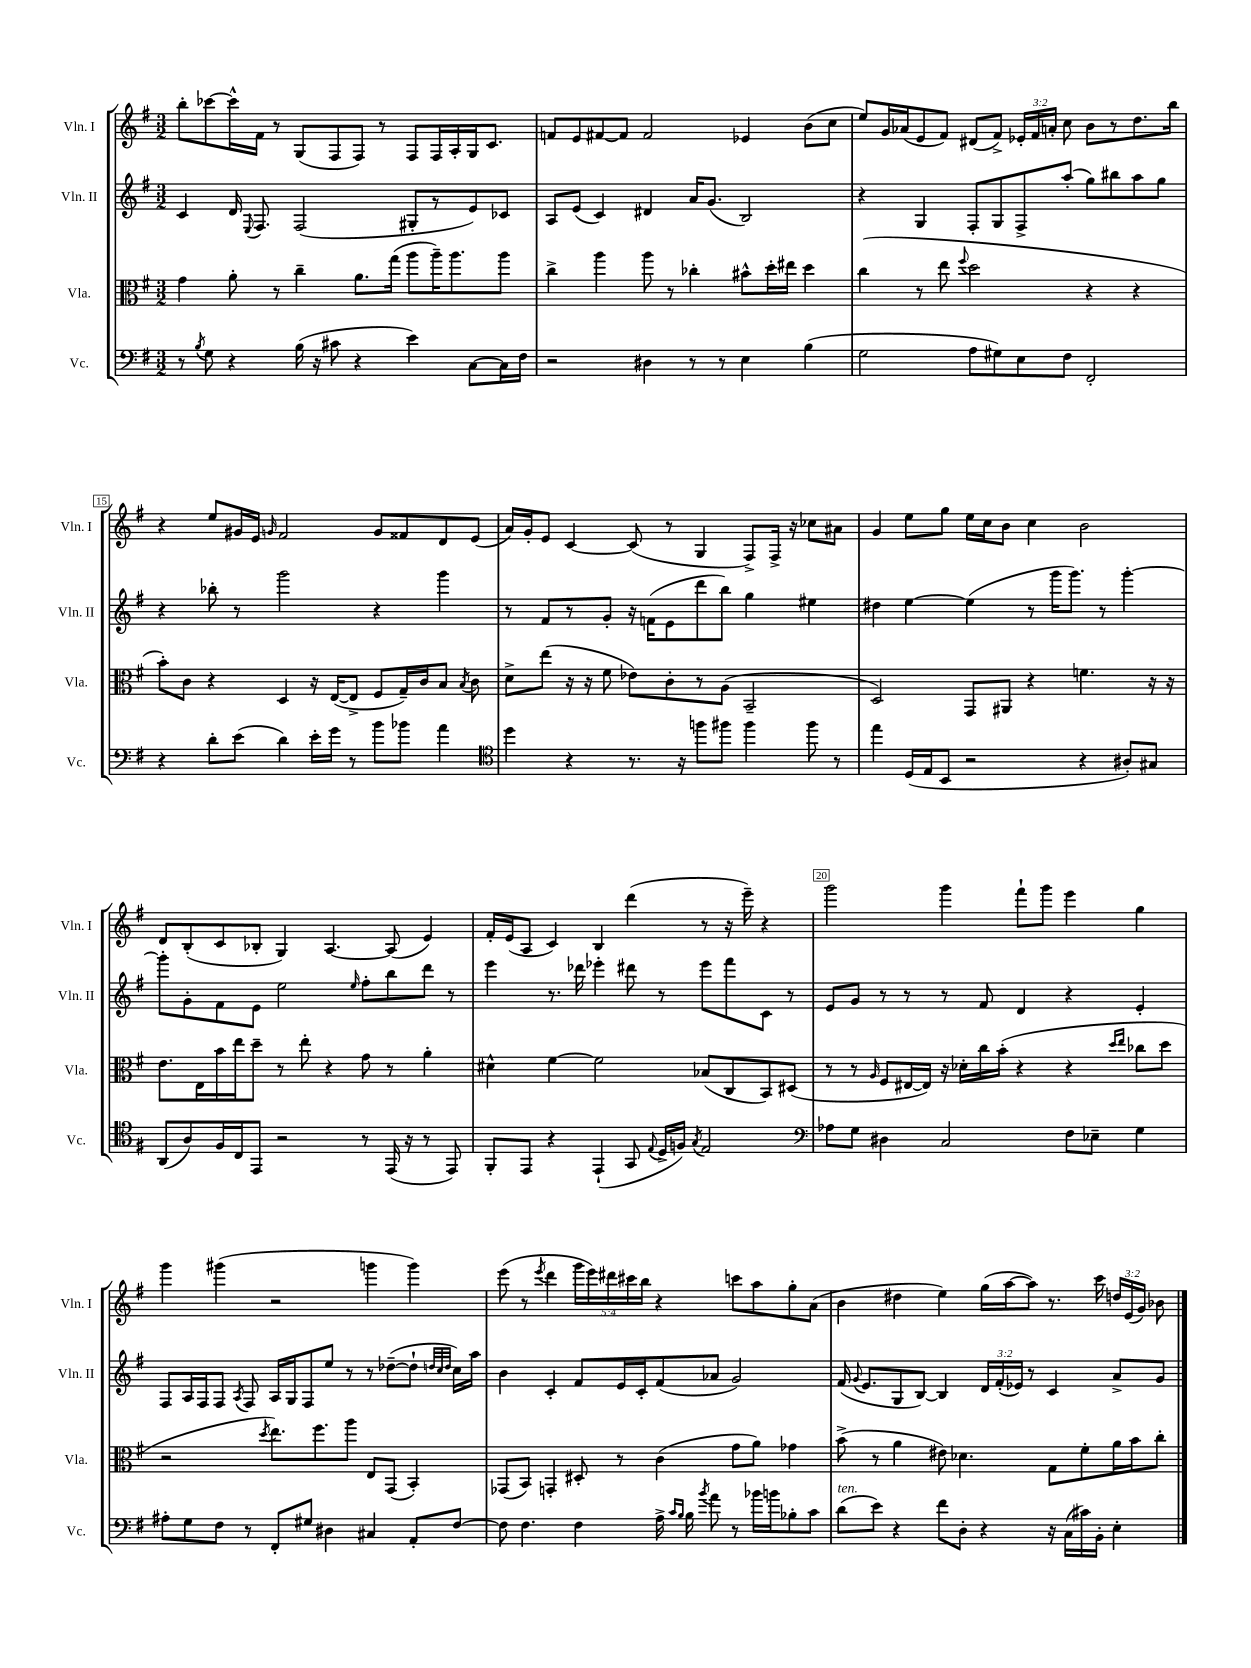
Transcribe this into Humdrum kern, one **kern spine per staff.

**kern	**kern	**kern	**kern
*staff4	*staff3	*staff2	*staff1
*clefF4	*clefC3	*clefG2	*clefG2
*k[f#]	*k[f#]	*k[f#]	*k[f#]
*M3/2	*M3/2	*M3/2	*M3/2
8r	4g\	4c/	8bb'\L
8qB/	.	.	.
8G\	.	.	[8ccc-\
4r	8a'\	16d/	16ccc-^^\]L
.	.	8qqE/	.
.	.	8.F#/	16f#\JJ
.	8r	.	8r
(16B\	4cc~\	(2F#/	(8G/L
16r	.	.	.
8c#\	.	.	8F#/
4r	8.a\L	.	8F#/J)
.	.	.	8r
.	(16gg\Jk	.	.
4e\)	8aa\L	8G#'/L	8F#/L
.	16aa~\K)	8r	16F#/L
.	8.aa\	.	16A'/
[8C\L	.	8e/)	16G/J
.	.	.	8.c/J
16C\]L	8aa\J	8c-/J	.
16F#\JJ	.	.	.
=	=	=	=
2r	4cc^\	8A/L	8f/L
.	.	(8e/J	8e/
.	4aa\	4c/)	[8f#/
.	.	.	8f#/]J
4D#\	8aa\	4d#/	2f#/
.	8r	.	.
8r	4cc-'\	16a/LK	.
.	.	(8.g/J	.
8r	.	.	.
4E\	8b#^^\L	2B/)	4e-/
.	16dd'\L	.	.
.	16ee#\JJ	.	.
(4B\	4dd\	.	(8b\L
.	.	.	8cc\J
=	=	=	=
2G\	(4cc\	4r	8ee/L)
.	.	.	16g/L
.	.	.	(16a-/J
.	8r	4G/	8e/
.	8ee\	.	8f#/J)
.	8qqff#/	.	.
8A\L	2dd\	8F#'/L	(8d#/L
8G#\)	.	8G/	8f#^/J)
8E\	.	8F#^/	24e-'/LL
.	.	.	24f#/
.	.	.	24a'/JJ
8F#\J	.	(8aa'/J	8cc\
2FF#'/	4r	8gg\L)	8b\L
.	.	8bb#\	8r
.	4r	8aa\	8.dd\
.	.	8gg\J	.
.	.	.	16bb\Jk
=	=	=	=
4r	8b'\L)	4r	4r
.	8c\J	.	.
8d'\L	4r	8bb-'\	8ee/L
(8e\J	.	8r	16g#/L
.	.	.	16e/JJ
.	.	.	16qqg/
4d\)	4D/	2ggg\	2f#/
16e'\LL	16r	.	.
16g\JJ	([16E/LK	.	.
8r	8E^/]J	.	.
8b\L	8F#/L	4r	8g/L
8b-\J	16G~/L)	.	8f##/
.	16c/J	.	.
4a\	8B/J	4ggg\	8d/
.	8qB/	.	.
.	8c\	.	(8e/J
=	=	=	=
*clefC4	*	*	*
4dd\	8d^\L	8r	16a/LL)
.	.	.	16g'/J
.	(8ee\J	8f#/L	8e/J
4r	16r	8r	[4c/
.	16r	.	.
.	8f#\	8g'/J	.
8.r	8e-\L)	16r	(8c/]
.	.	(16f\LK	.
.	8c'\	8e\	8r
16r	.	.	.
8ff\L	8r	8ddd\	4G/
8ff#\J	(8A\J	8bb\J)	.
4ff#\	2BB~/	4gg\	8F#^/L)
.	.	.	16F#^/Jk
.	.	.	16r
8ff#\	.	4ee#\	8cc-\L
8r	.	.	8a#\J
=	=	=	=
4ee\	2D/)	4dd#\	4g/
(16D/LL	.	[4ee\	8ee\L
16E/J	.	.	.
8BB/J	.	.	8gg\J
2r	8GG/L	(4ee\]	16ee\LL
.	.	.	16cc\J
.	8AA#/J	.	8b\J
.	4r	8r	4cc\
.	.	16ggg\LK	.
.	.	8.ggg\J)	.
4r	4.f\	.	2b\
.	.	8r	.
8A#'/L)	.	[4ggg'\	.
8G#/J	16r	.	.
.	16r	.	.
=	=	=	=
(8AA/L	8.e\L	8ggg'\]L	8d/L
8A/)	.	8g'\	(8B'/
.	16E\L	.	.
16F#/L	16b\	8f#\	8c/
16C/J	16ee\J	.	.
8EE/J	8dd~\J	8e\J	8B-'/J
2r	8r	2ee\	4G/)
.	8ee'\	.	.
.	4r	.	[4.A/
.	.	16qqee/	.
8r	8g\	8ff#'\L	.
(16EE/	8r	8bb\	(8A/]
16r	.	.	.
8r	4a'\	8ddd\J	4e/)
8EE/)	.	8r	.
=	=	=	=
8FF#'/L	4d#^^\	4eee\	16f#'/LL
.	.	.	(16e/J
8EE/J	.	.	8A/J
4r	[4f#\	8.r	4c/)
.	.	16ddd-\	.
(4EE`/	2f#\]	4eee-'\	4B/
8GG/	.	8ddd#\	(4ddd\
8qqE/	.	.	.
16D^/LL	.	8r	.
16F/JJ)	.	.	.
8qG/	.	.	.
2E/	(8B-/L	8eee-\L	8r
.	8C/	8fff#\	16r
.	.	.	16eee~\)
.	8BB/)	8c\J	4r
.	(8D#/J	8r	.
=	=	=	=
*clefF4	*	*	*
8A-\L	8r	8e/L	2ggg\
8G\J	8r	8g/J	.
.	16qqA/	.	.
4D#\	8F#/L	8r	.
.	[16E#/L	8r	.
.	16E#/]JJ)	.	.
2C/	16r	8r	4ggg\
.	16d-'\LL	.	.
.	16cc\	8f#/	.
.	(16b'\JJ	.	.
.	4r	4d/	8fff#`\L
.	.	.	8ggg\J
8F#\L	4r	4r	4eee\
8E-~\J	.	.	.
.	16qqdd/LL	.	.
.	16qqee/JJ	.	.
4G\	8cc-\L	4e'/	4gg\
.	8dd\J	.	.
=	=	=	=
8A#'\L	2r	8F#/L	4ggg\
8G\	.	16A/L	.
.	.	16F#/J	.
8F#\J	.	8F#/J	(4ggg#\
.	.	8qA/	.
8r	.	8F#/	.
.	8qdd/	.	.
8FF#'/L	8.ee\L)	16A/LL	2r
.	.	16G/J	.
8G#/J	.	8F#/	.
.	8.ff#\	.	.
4D#\	.	8ee/J	.
.	8aa\J	8r	.
4C#/	8E/L	8r	4ggg\
.	(8GG/J	([8dd-~\L	.
8AA'/L	4BB'/)	8dd-`\]J	4ggg\)
.	.	32qqdd/LLL	.
.	.	32qqcc/	.
.	.	32qqdd/JJJ	.
[8F#/J	.	16cc\LL)	.
.	.	16aa\JJ	.
=	=	=	=
8F#\]	(8GG-/L	4b\	(8eee\
4.F#\	8BB/J)	.	8r
.	.	.	8qeee/
.	4GG'/	4c'/	4ddd\
4F#\	8D#'/	8f#/L	20ggg\LL
.	.	.	20eee\)
.	.	.	20ddd#\
.	8r	16e/L	.
.	.	.	20ccc#\
.	.	16c'/J	.
.	.	.	20bb\JJ
16A^\	(4c\	(8f#/	4r
16qqc/LL	.	.	.
16qqB/JJ	.	.	.
16B\	.	.	.
8qb/	.	.	.
8a\	.	8a-/J	.
8r	8g\L	2g/)	8ccc\L
16b-\LL	8a\J)	.	8aa\
16b\J	.	.	.
8B-'\	4g-\	.	8gg'\
8c\J	.	.	(8a\J
=	=	=	=
(8d\L	(8b^\	(16f#/	4b\
.	.	8qqg/	.
.	.	8.e/L	.
8e\J)	8r	.	.
4r	4a\	8G/	4dd#\
.	.	[8B/J)	.
8f#\L	8e#\)	4B/]	4ee\)
8D'\J	4.d-\	.	.
4r	.	24d/LL	(16gg\LL
.	.	(24f#'/	.
.	.	.	[16aa\J
.	.	24e-/JJ)	.
.	.	8r	8aa\]J)
16r	8G\L	4c/	8.r
(16C\LL	.	.	.
16c#\)	8f#'\	.	.
16BB'\JJ	.	.	16ccc\
4E'\	16a\L	8a^/L	24dd/LL
.	.	.	(24e/
.	16b\J	.	.
.	.	.	24g/JJ)
.	8cc'\J	8g/J	8b-\
==	==	==	==
*-	*-	*-	*-
